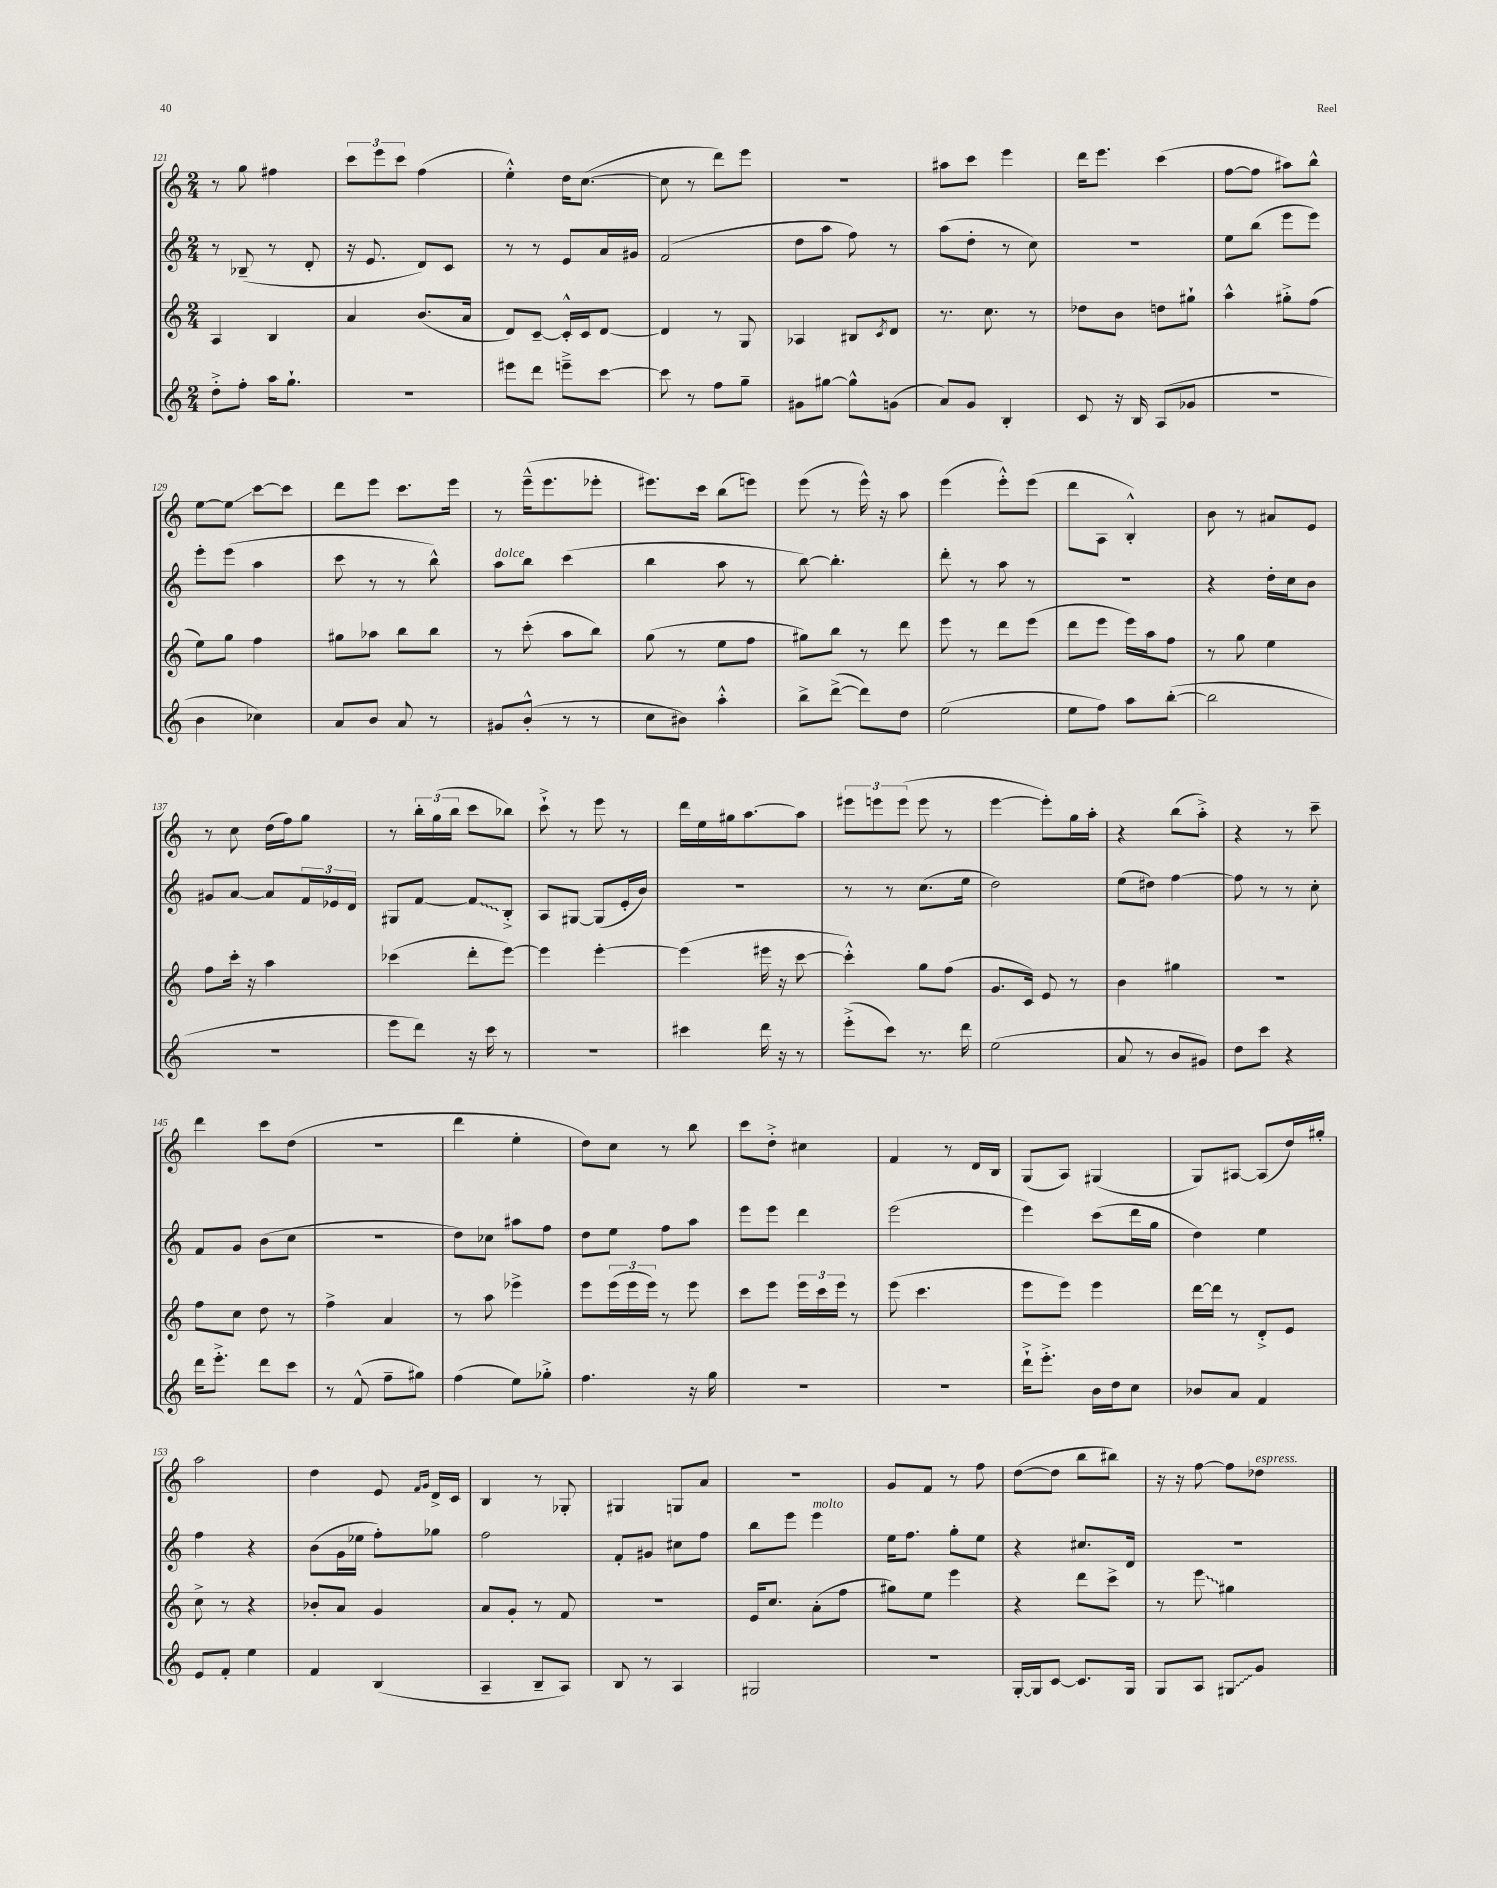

**kern	**kern	**kern	**kern
*staff4	*staff3	*staff2	*staff1
*clefG2	*clefG2	*clefG2	*clefG2
*k[]	*k[]	*k[]	*k[]
*M2/4	*M2/4	*M2/4	*M2/4
8dd'^	4A	8r	8r
8ff'	.	(8B-~	8gg
16aa	4B	8r	4ff#
8.gg`	.	.	.
.	.	8d'	.
=	=	=	=
2r	4a	16r	12ccc
.	.	8.e	.
.	.	.	12eee
.	.	.	12ccc
.	(8.b	8d)	(4ff
.	.	8c	.
.	16a	.	.
=	=	=	=
8eee#	8d)	8r	4ee'^^)
8ddd	[8c~	8r	.
8eee~^	16c'^^]	8e	16dd
.	16c	.	([8.cc
[8ccc	[8d	16a	.
.	.	16g#	.
=	=	=	=
8ccc]	4d]	(2f	8cc]
8r	.	.	8r
8ff	8r	.	8ddd)
8gg~	8G	.	8eee
=	=	=	=
8g#	4A-	8dd	2r
[8gg#	.	8aa	.
8gg#^^]	8B#	8ff)	.
.	8qc	.	.
(8g	8d	8r	.
=	=	=	=
8a)	8.r	(8aa	8aa#
8g	.	8dd'	8ccc
.	8.cc	.	.
4B'	.	8r	4eee
.	8r	8cc)	.
=	=	=	=
8c	8dd-	2r	16ddd
.	.	.	8.eee
16r	8b	.	.
16B	.	.	.
(8A	8dd	.	(4ccc
8g-	8gg#`	.	.
=	=	=	=
2r	4aa^^	8ee	[8ff
.	.	(8bb	8ff]
.	8gg#'^	8eee	8aa#)
.	(8ff	8eee)	8bb^^
=	=	=	=
4b	8ee)	8eee'	[8ee
.	8gg	(8eee	8ee]
4cc-)	4ff	4aa	[8ccc
.	.	.	8ccc]
=	=	=	=
8a	8gg#	8ccc	8ddd
8b	8aa-	8r	8eee
8a	8bb	8r	8.ccc
8r	8bb	8bb^^)	.
.	.	.	16eee
=	=	=	=
8g#	8r	8aa	8r
(8b'^^	(8ccc'	8bb	(16eee~^^
.	.	.	8.eee
8r	8aa	(4ccc	.
8r	8bb)	.	8eee-'
=	=	=	=
8cc	(8gg	4bb	8.eee#)
8b#)	8r	.	.
.	.	.	16ccc
4aa'^^	8ee	8aa	(8bb
.	8ff	8r	8eee)
=	=	=	=
8bb^	8gg#)	[8bb)	(8eee
([8ddd^	8bb	4.bb']	8r
8ddd])	8r	.	16eee^^)
.	.	.	16r
8dd	8ddd	.	8aa
=	=	=	=
(2ee	8eee	8ddd'	(4eee
.	8r	8r	.
.	8ddd	8aa	8eee'^^)
.	(8eee	8r	(8eee
=	=	=	=
8ee	8ddd	2r	8ddd
8ff)	8eee	.	8A
8aa	16eee)	.	4B'^^)
.	16aa	.	.
([8bb'	8ff	.	.
=	=	=	=
2bb]	8r	4r	8b
.	8gg	.	8r
.	4ee	16dd'	8a#
.	.	16cc	.
.	.	8b	8e
=	=	=	=
2r	8ff	8g#	8r
.	16ccc'	[8a	8cc
.	16r	.	.
.	4aa	8a]	(16dd
.	.	.	16ff)
.	.	24f	8gg
.	.	24e-	.
.	.	24d	.
=	=	=	=
8eee	(4ccc-	8G#	8r
8ddd)	.	[8f	24bb'
.	.	.	(24gg
.	.	.	24bb
16r	8ddd'	8f]	8ccc
16ccc	.	.	.
8r	[8eee)	8B'^	8bb-)
=	=	=	=
2r	4eee]	8A	8ccc`^
.	.	[8G#	8r
.	[4eee'	(8G#]	8eee
.	.	16e'	8r
.	.	16b)	.
=	=	=	=
4ccc#	(4eee]	2r	16ddd
.	.	.	16ee
.	.	.	16gg#
.	.	.	[8.aa
16ddd	16eee#	.	.
16r	16r	.	.
8r	[8ccc	.	8aa]
=	=	=	=
(8eee'^	4ccc'^^])	8r	12eee#
.	.	.	12eee
8ccc)	.	8r	.
.	.	.	(12eee
8.r	8gg	(8.cc	8eee
.	(8ff	.	8r
16ddd	.	16ee	.
=	=	=	=
(2ee	8.g	2dd)	[4eee
.	16c)	.	.
.	8e	.	8eee'])
.	8r	.	16gg
.	.	.	16aa'
=	=	=	=
8a	4b	(8ee	4r
8r	.	8dd#)	.
8b	4gg#	[4ff	(8bb
8g#)	.	.	8aa'^)
=	=	=	=
8dd	2r	8ff]	4r
8ccc	.	8r	.
4r	.	8r	8r
.	.	8cc'	8ccc~
=	=	=	=
16ddd	8ff	8f	4ddd
8.eee'^	.	.	.
.	8cc	8g	.
8ddd	8dd	(8b	8ccc
8ccc	8r	8cc	(8dd
=	=	=	=
8r	4ff^	2r	2r
(8f^^	.	.	.
8ff~	4a	.	.
8gg#)	.	.	.
=	=	=	=
(4ff	8r	8dd)	4ddd
.	8aa	8cc-	.
8ee)	4eee-^	8aa#	4ee'
8gg-'^	.	8ff	.
=	=	=	=
4.ff	8eee	8dd	8dd)
.	(24eee	8ee	8cc
.	24eee	.	.
.	24eee)	.	.
.	8r	8ff	8r
16r	8eee	8aa	8bb
16gg	.	.	.
=	=	=	=
2r	8ccc	8eee	8ccc
.	8eee	8eee	8dd'^
.	24eee	4ddd	4cc#
.	24ccc	.	.
.	24eee	.	.
.	8r	.	.
=	=	=	=
2r	(8eee	(2eee	4f
.	4.ccc	.	.
.	.	.	8r
.	.	.	16d
.	.	.	16B
=	=	=	=
16ddd`^	8eee	4eee)	(8G
8.eee'^	.	.	.
.	8eee)	.	8A)
16b	4eee	(8ccc	(4G#
16dd	.	.	.
8cc	.	16ddd	.
.	.	16gg	.
=	=	=	=
8b-	[16ddd	4dd)	8G)
.	16ddd]	.	.
8a	8r	.	[8A#
4f	8d'^	4ee	(8A#]
.	8e	.	16dd)
.	.	.	16gg#'
=	=	=	=
8e	8cc^	4ff	2aa
8f'	8r	.	.
4ee	4r	4r	.
=	=	=	=
4f	8b-'	(8b	4dd
.	8a	16g	.
.	.	16ee-	.
(4B	4g	8ff')	8e
.	.	.	16qqf
.	.	.	16qqg
.	.	8gg-	16d^
.	.	.	16c
=	=	=	=
4A~	8a	2ff	4B
.	8g'	.	.
8B~	8r	.	8r
8A)	8f	.	8G-'
=	=	=	=
8B	2r	8f'	4G#
8r	.	8g#	.
4A	.	8cc#	8G
.	.	8ff	8a
=	=	=	=
2G#	16e	8bb	2r
.	8.cc	.	.
.	.	8eee	.
.	(8a'	4eee	.
.	8ff	.	.
=	=	=	=
2r	8gg#)	16ee	8g
.	.	8.ff	.
.	8ee	.	8f
.	4eee	8gg'	8r
.	.	8ee	8ff
=	=	=	=
[16G'	4r	4r	([8dd
16G]	.	.	.
[8c	.	.	8dd]
8.c]	8ddd	8.cc#	8bb
.	8ccc^	.	8bb#)
16G	.	16d	.
=	=	=	=
8G	8r	2r	16r
.	.	.	16r
8A	8eee	.	[8ff
8G#	4gg#	.	8ff]
8g	.	.	8dd-
==	==	==	==
*-	*-	*-	*-
